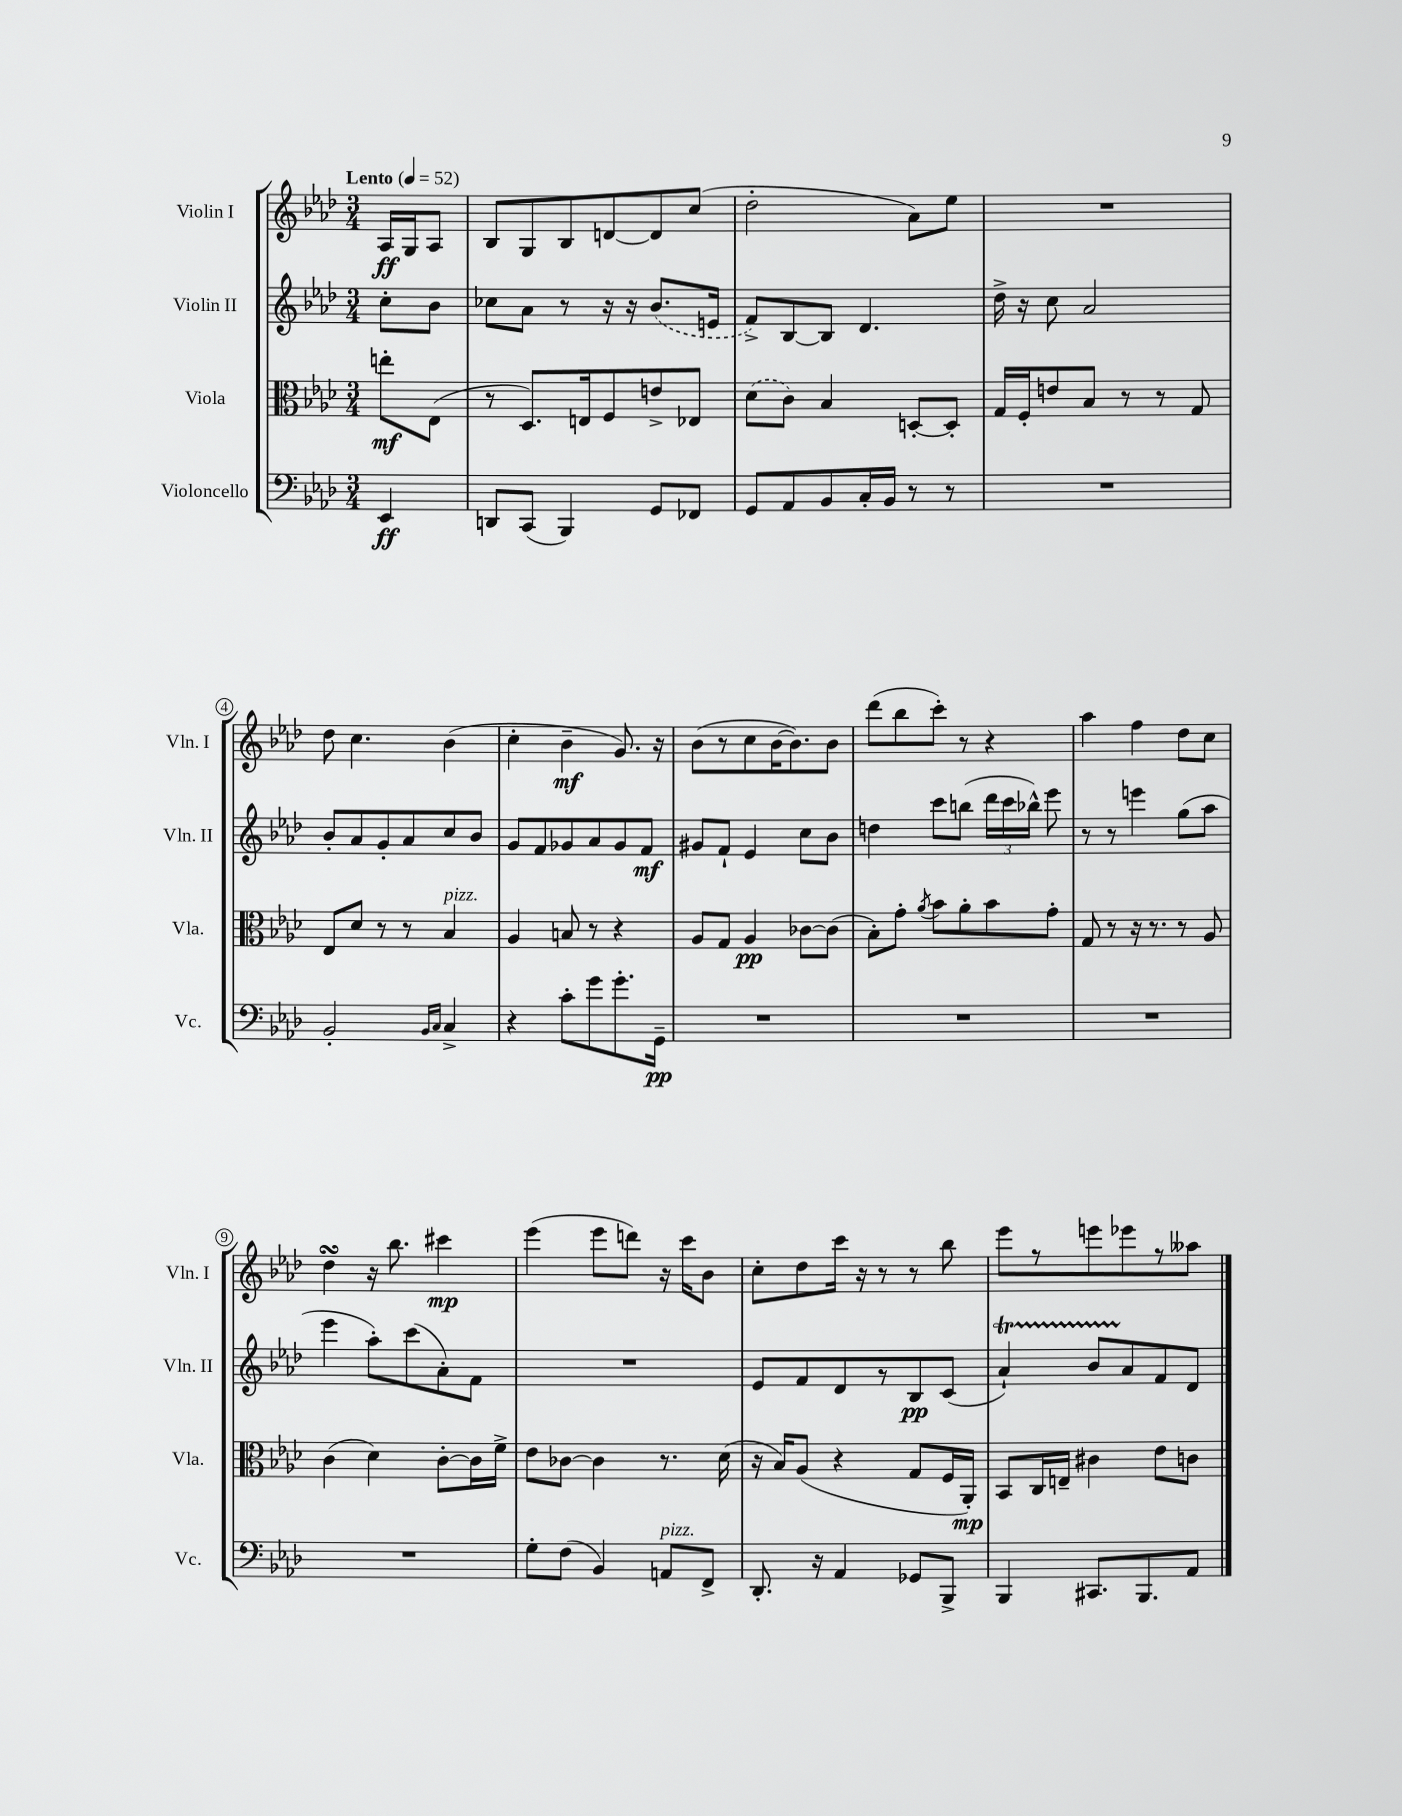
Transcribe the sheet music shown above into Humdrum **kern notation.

**kern	**kern	**kern	**kern
*staff4	*staff3	*staff2	*staff1
*clefF4	*clefC3	*clefG2	*clefG2
*k[b-e-a-d-]	*k[b-e-a-d-]	*k[b-e-a-d-]	*k[b-e-a-d-]
*M3/4	*M3/4	*M3/4	*M3/4
*MM52	*MM52	*MM52	*MM52
4EE-	8ee'	8cc'	16A-
.	.	.	16G
.	(8E-	8b-	8A-
=	=	=	=
8DD	8r	8cc-	8B-
(8CC	8.D-)	8a-	8G
4BBB-)	.	8r	8B-
.	16E	.	.
.	8F	16r	[8d
.	.	16r	.
8GG	8e^	(8.b-	8d]
8FF-	8E-	.	(8cc
.	.	16e	.
=	=	=	=
8GG	(8d-	8f^)	2dd-'
8AA-	8c)	[8B-	.
8BB-	4B-	8B-]	.
16C'	.	4.d-	.
16BB-	.	.	.
8r	[8D'	.	8a-)
8r	8D']	.	8ee-
=	=	=	=
2.r	16G	16dd-^	2.r
.	16F'	16r	.
.	8e	8cc	.
.	8B-	2a-	.
.	8r	.	.
.	8r	.	.
.	8G	.	.
=	=	=	=
2BB-'	8E-	8b-'	8dd-
.	8d-	8a-	4.cc
.	8r	8g'	.
.	8r	8a-	.
16qqBB-	.	.	.
16qqC	.	.	.
4C^	4B-	8cc	(4b-
.	.	8b-	.
=	=	=	=
4r	4A-	8g	4cc'
.	.	8f	.
8c'	8B	8g-	4b-~
8g	8r	8a-	.
8.g'	4r	8g-	8.g)
.	.	8f	.
16GG~	.	.	16r
=	=	=	=
2.r	8A-	8g#	(8b-
.	8G	8f`	8r
.	4A-	4e-	8cc
.	.	.	[16b-
.	.	.	8.b-])
.	[8c-	8cc	.
.	(8c-]	8b-	8b-
=	=	=	=
2.r	8B-')	4dd	(8ddd-
.	8g'	.	8bb-
.	8qa-	.	.
.	8b-	8ccc	8ccc')
.	8a-'	(8bb	8r
.	8b-	24ddd-	4r
.	.	24ccc	.
.	.	24bb-^^)	.
.	8g'	8eee-	.
=	=	=	=
2.r	8G	8r	4aa-
.	8r	8r	.
.	16r	4eee	4ff
.	8.r	.	.
.	8r	(8gg	8dd-
.	8A-	8aa-	8cc
=	=	=	=
2.r	(4c	4eee-	4dd-
.	4d-)	8aa-')	16r
.	.	.	8.bb-
.	.	(8ccc	.
.	[8c'	8a-')	4ccc#
.	16c]	8f	.
.	16f^	.	.
=	=	=	=
8G'	8e-	2.r	(4eee-
(8F	[8c-	.	.
4BB-)	4c-]	.	8eee-
.	.	.	8ddd)
8AA	8.r	.	16r
.	.	.	16ccc
8FF^	.	.	8b-
.	(16d-	.	.
=	=	=	=
8.DD-'	16r	8e-	8cc'
.	16B-)	.	.
.	(8A-	8f	8dd-
16r	.	.	.
4AA-	4r	8d-	16ccc
.	.	.	16r
.	.	8r	8r
8GG-	8G	8B-	8r
8BBB-^	16F	(8c	8bb-
.	16AA-')	.	.
=	=	=	=
4BBB-	8BB-	4a-`)	8eee-
.	16C	.	8r
.	16E~	.	.
8.CC#	4c#	8b-	8eee
.	.	8a-	8eee-
8.BBB-	.	.	.
.	8e-	8f	8r
8AA-	8c	8d-	8aa--
==	==	==	==
*-	*-	*-	*-
